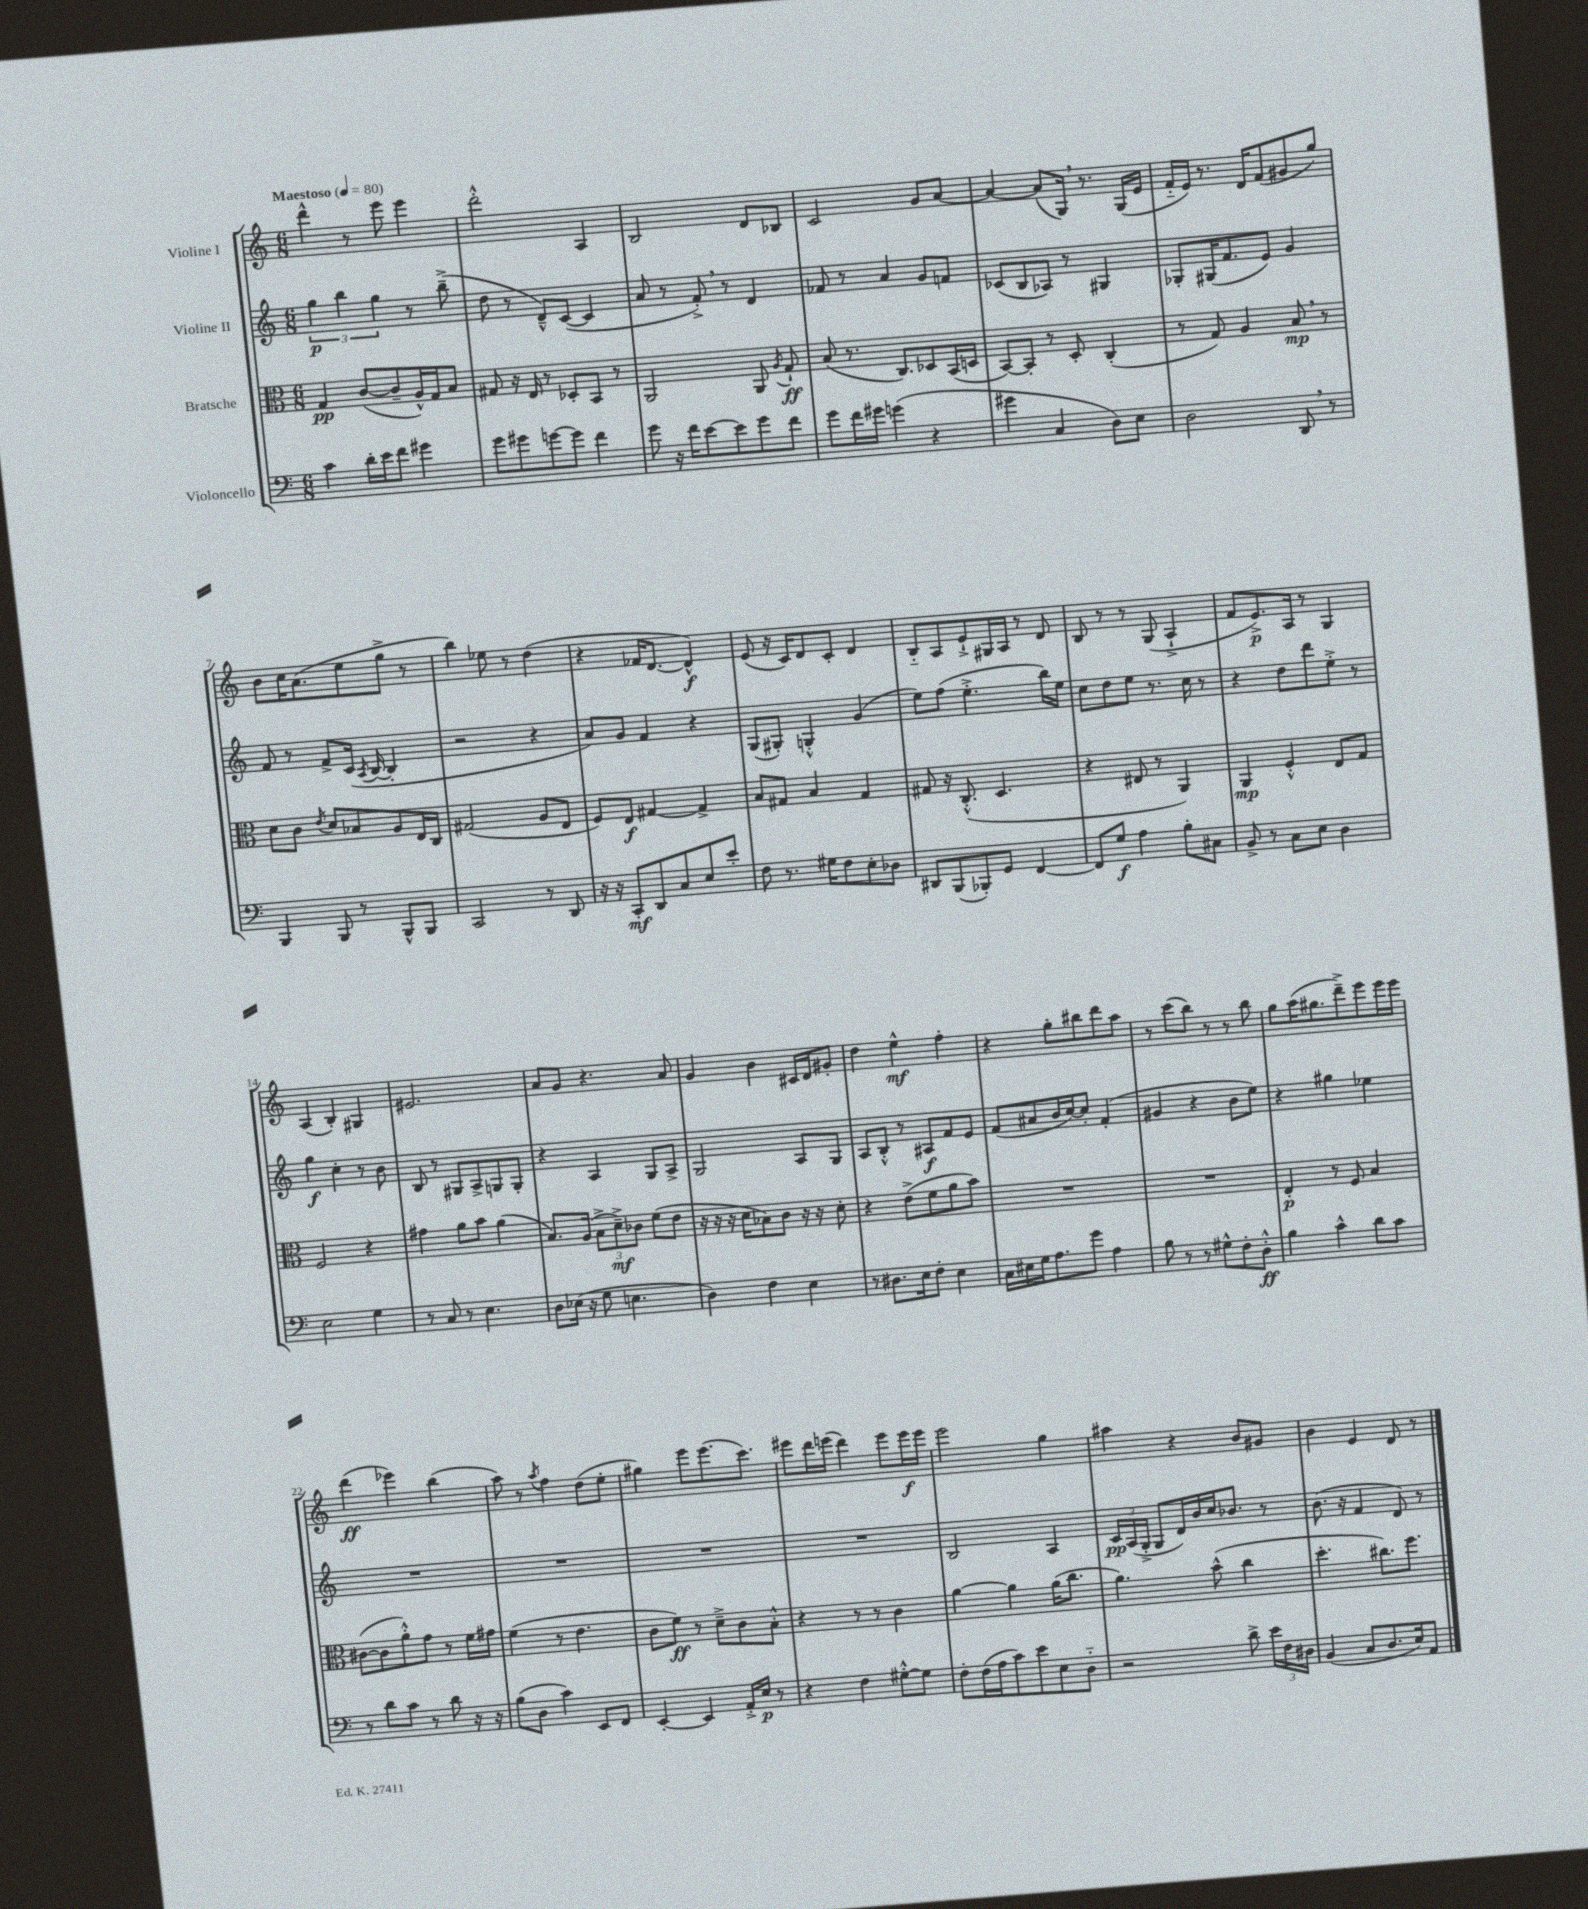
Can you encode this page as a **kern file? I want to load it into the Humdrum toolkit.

**kern	**kern	**kern	**kern
*staff4	*staff3	*staff2	*staff1
*clefF4	*clefC3	*clefG2	*clefG2
*k[]	*k[]	*k[]	*k[]
*M6/8	*M6/8	*M6/8	*M6/8
*MM80	*MM80	*MM80	*MM80
4c\	4G/	6gg\	4ddd^^\
.	.	6bb\	.
16d'\LL	([8c/L	.	8r
16e\J	.	.	.
.	.	6gg\	.
8f\J	8c~/]	.	8eee\
4g#\	16A^^/L)	8r	4eee\
.	16G/J	.	.
.	8B/J	(8bb~^\	.
=	=	=	=
8g\L	8G#/	8dd\	2ddd'^^\
8g#\	16r	8r	.
.	16E/	.	.
[8g\	8r	8d~^^/L)	.
8g\]J	8D-'/L	([8c/J	.
4f\	8BB/J	4c/]	4A/
.	8r	.	.
=	=	=	=
8g\	2AA/	8a/	2B/
16r	.	8r	.
16f\LK	.	.	.
[8e\	.	8f'^/)	.
8e\]	.	8r	.
8g\	8AA/	4d/	8d/L
.	8qA/	.	.
8f\J	8G`/	.	8B-/J
=	=	=	=
8g\L	(8B/	8f-/	2c/
16f\L	8.r	8r	.
16g#\JJ	.	.	.
(4g\	.	4a/	.
.	8.C/L)	.	.
4r	8D-/	8g/L	8g/L
.	(16BB/L	8f/J	[8a/J
.	16D/JJ	.	.
=	=	=	=
4g#\	[8BB/L)	(8c-/L	4a/_
.	8BB'/]J	8B/	.
4C/	8r	8A-/J)	(8a/]L
.	8D'/	8r	16G/Jk)
.	.	.	8.r
8D\L)	(4C'/	4G#/	.
8E\J	.	.	(16G/LL
.	.	.	16e/JJ
=	=	=	=
2D\	8r	8G-'/L	16f'~/LL
.	.	.	16e/JJ)
.	8G/)	(16G#/K	8.r
.	.	8.f/	.
.	4A/	.	.
.	.	.	16d/LK
.	.	8e/J)	(8f/
8DD/	8B/	4g/	8g#/
8r	8r	.	8gg/J)
=	=	=	=
4BBB/	8d\L	8f/	8b\L
.	8c\J	8r	16cc\K
.	.	.	(8.a\
.	8qe/	.	.
8BBB/	8d/L	8f^/L	.
8r	8B-/	(16c/Jk	8ee\
.	.	8qA/	.
.	.	[16B/	.
8BBB^^/L	8A/	4B'/]	8gg^\J
8BBB/J	16E/L	.	8r
.	16C/JJ	.	.
=	=	=	=
2CC/	(2G#/	2r	4bb\)
.	.	.	8ee-\
.	.	.	8r
8r	8A/L	4r	(4dd\
8DD/	8E/J	.	.
=	=	=	=
16r	8F/L)	8a/L)	4r
16r	.	.	.
8CC'/L	8E/J	8g/J	.
8DD/	[4G#/	4f/	16f-/LK
.	.	.	[8.d/J
8C/	.	.	.
8E/	4G#^/]	4r	4d^^/])
8e'/J	.	.	.
=	=	=	=
8F\	8B/L	(8G/L	(8e/
8.r	8G#/J	8G#'/J)	16r
.	.	.	16c/LK)
.	4B/	4G'^^/	8d/
16G#\LK	.	.	.
8F\	.	.	8c'/J
8E'\	4G#/	(4g/	4d/
8D-\J	.	.	.
=	=	=	=
8DD#/L	8G#/	8ee\L)	8B'~/L
(8BBB/	16r	(8ff\J	8A/
.	(8.C'^^/	.	.
8BBB-'/)	.	4.ee'^\	8e`^/
8GG/J	4.D/	.	16G#/L
.	.	.	16A/JJ
[4FF/	.	.	8r
.	.	16bb\LL)	8d/
.	.	16ee\JJ	.
=	=	=	=
8FF/]L	4r	8cc\L	8B/
8G/J	.	8dd\	8r
4A\	8E#/	8ee\J	8r
.	8r	8.r	(8G/
8B'\L	4AA/)	.	4A`^/
.	.	16cc\	.
8C#\J	.	8r	.
=	=	=	=
8BB^/	4AA/	4r	8f/L
8r	.	.	8.e^/)
8C\L	4F'^^/	8dd\L	.
.	.	.	16A/Jk
8E\J	.	8ddd\	8r
4D\	8E/L	8ee'^\J	4G/
.	8G/J	8r	.
=	=	=	=
2E\	2F/	4gg\	(4A/
.	.	4cc'\	4B'/)
4G\	4r	8r	4G#/
.	.	8b\	.
=	=	=	=
8r	4g#\	8B/	2.e#/
8C/	.	8r	.
8r	8a\L	8G#/L	.
4.E\	8b\J	8A^/	.
.	(4a\	8G/	.
.	.	8G'/J	.
=	=	=	=
8D\L	8.B/L)	4r	8a/L
(16E-\Jk	.	.	8g/J
16r	(16A/Jk	.	.
8G\	12B^\L	4A/	4.r
.	12d~^\)	.	.
4.E\	.	.	.
.	12c-\J	.	.
.	(8f\L	8G/L	.
.	8e\J	8A^/J	8a/
=	=	=	=
4D\)	16r	2G/	4g/
.	16r	.	.
.	16r	.	.
.	16d\LK	.	.
4F\	8B-\)	.	4b\
.	8c\J	.	.
4E\	16r	8A/L	16c#/LL
.	16r	.	16d/J
.	8d'\	8G/J	8g#'/J
=	=	=	=
8r	4r	8A/L	4dd\
8.D#\L	.	8B'^^/J	.
.	(8e^\L	8r	4ee^^\
16E\k	.	.	.
8F'\J	8f\	8A#/L	.
4E\	8a\	8f/	4ff'\
.	8b\J)	8e/J	.
=	=	=	=
16C\LL	2.r	(8f/L	4r
16E#\	.	.	.
16G\J	.	8a#/	.
8.A\	.	.	.
.	.	16b/L	8gg'\L
.	.	[16cc/J)	.
8g\J	.	8cc'/]J	8bb#\
4A\	.	(4f'/	8ddd\
.	.	.	8aa\J
=	=	=	=
8B\	2.r	4g#/	8r
8r	.	.	(8ccc\L
8r	.	4r	8bb\J)
8G#^^\L	.	.	8r
8F'\	.	8b\L	8r
8D'^^\J	.	8ee\J)	8bb\
=	=	=	=
4B\	4E'/	4r	8gg\L
.	.	.	(16aa\K
.	.	.	8.gg#\
4c^^\	8r	4gg#\	.
.	8F/	.	8ddd~^\)
8d\L	4B/	4ee-\	8eee\
8c\J	.	.	16eee\L
.	.	.	16eee\JJ
=	=	=	=
8r	([8c#\L	2.r	(4ddd\
8d\L	8c#\]	.	.
8c\J	8a'^^\)	.	4eee-\)
8r	8g\J	.	.
8d\	8r	.	(4bb\
16r	16f\LL	.	.
16r	16g#\JJ	.	.
=	=	=	=
(8B\L	(4f\	2.r	8aa\)
8D\J	.	.	8r
.	.	.	8qaa/
4c\)	8r	.	4ff\
.	4.e\	.	.
8EE/L	.	.	(8dd\L
8FF/J	.	.	8ee'\J
=	=	=	=
[4EE'/	8c\L	2.r	4gg#\)
.	8f\J)	.	.
4EE/]	8r	.	8eee\L
.	8d~^\L	.	(8.eee\
16AA'^/LL	8c\	.	.
16E/JJ	.	.	8.ccc\J)
8r	8B'^^\J	.	.
=	=	=	=
4r	4r	2.r	8eee#\L
.	.	.	16ddd\L
.	.	.	(16eee\JJ
4F\	8r	.	4ddd\)
.	8r	.	.
[8G#'^^\L	4c\	.	8eee\L
8G#\]J	.	.	16eee\L
.	.	.	16eee\JJ
=	=	=	=
8F'\L	[4a\	2B/	2eee\
(16F\L	.	.	.
16A\J	.	.	.
8c\)	4a\]	.	.
8e\	.	.	.
8E\	(16a\LK	4A/	4gg\
.	8.cc\J	.	.
8D'~\J	.	.	.
=	=	=	=
2r	4.a\)	24c/LL	4aa#\
.	.	(24A/	.
.	.	24G'^/JJ	.
.	.	8G/L	.
.	.	16d/L)	4r
.	.	16b/	.
.	(8b^^\	16cc/J	.
.	.	8.b-/J	.
8d^\	4cc\	.	8b/L
24e\LL	.	8r	8g#/J
24F\	.	.	.
24D#\JJ	.	.	.
=	=	=	=
(4BB/	4.dd'\	(8.b\	4b\
.	.	16r	.
8C/L	.	4f/	4e/
8.D/	8.cc#\L)	.	.
.	.	8d/)	8d/
16E/k)	8.ff\J	.	.
8AA/J	.	8r	8r
==	==	==	==
*-	*-	*-	*-
